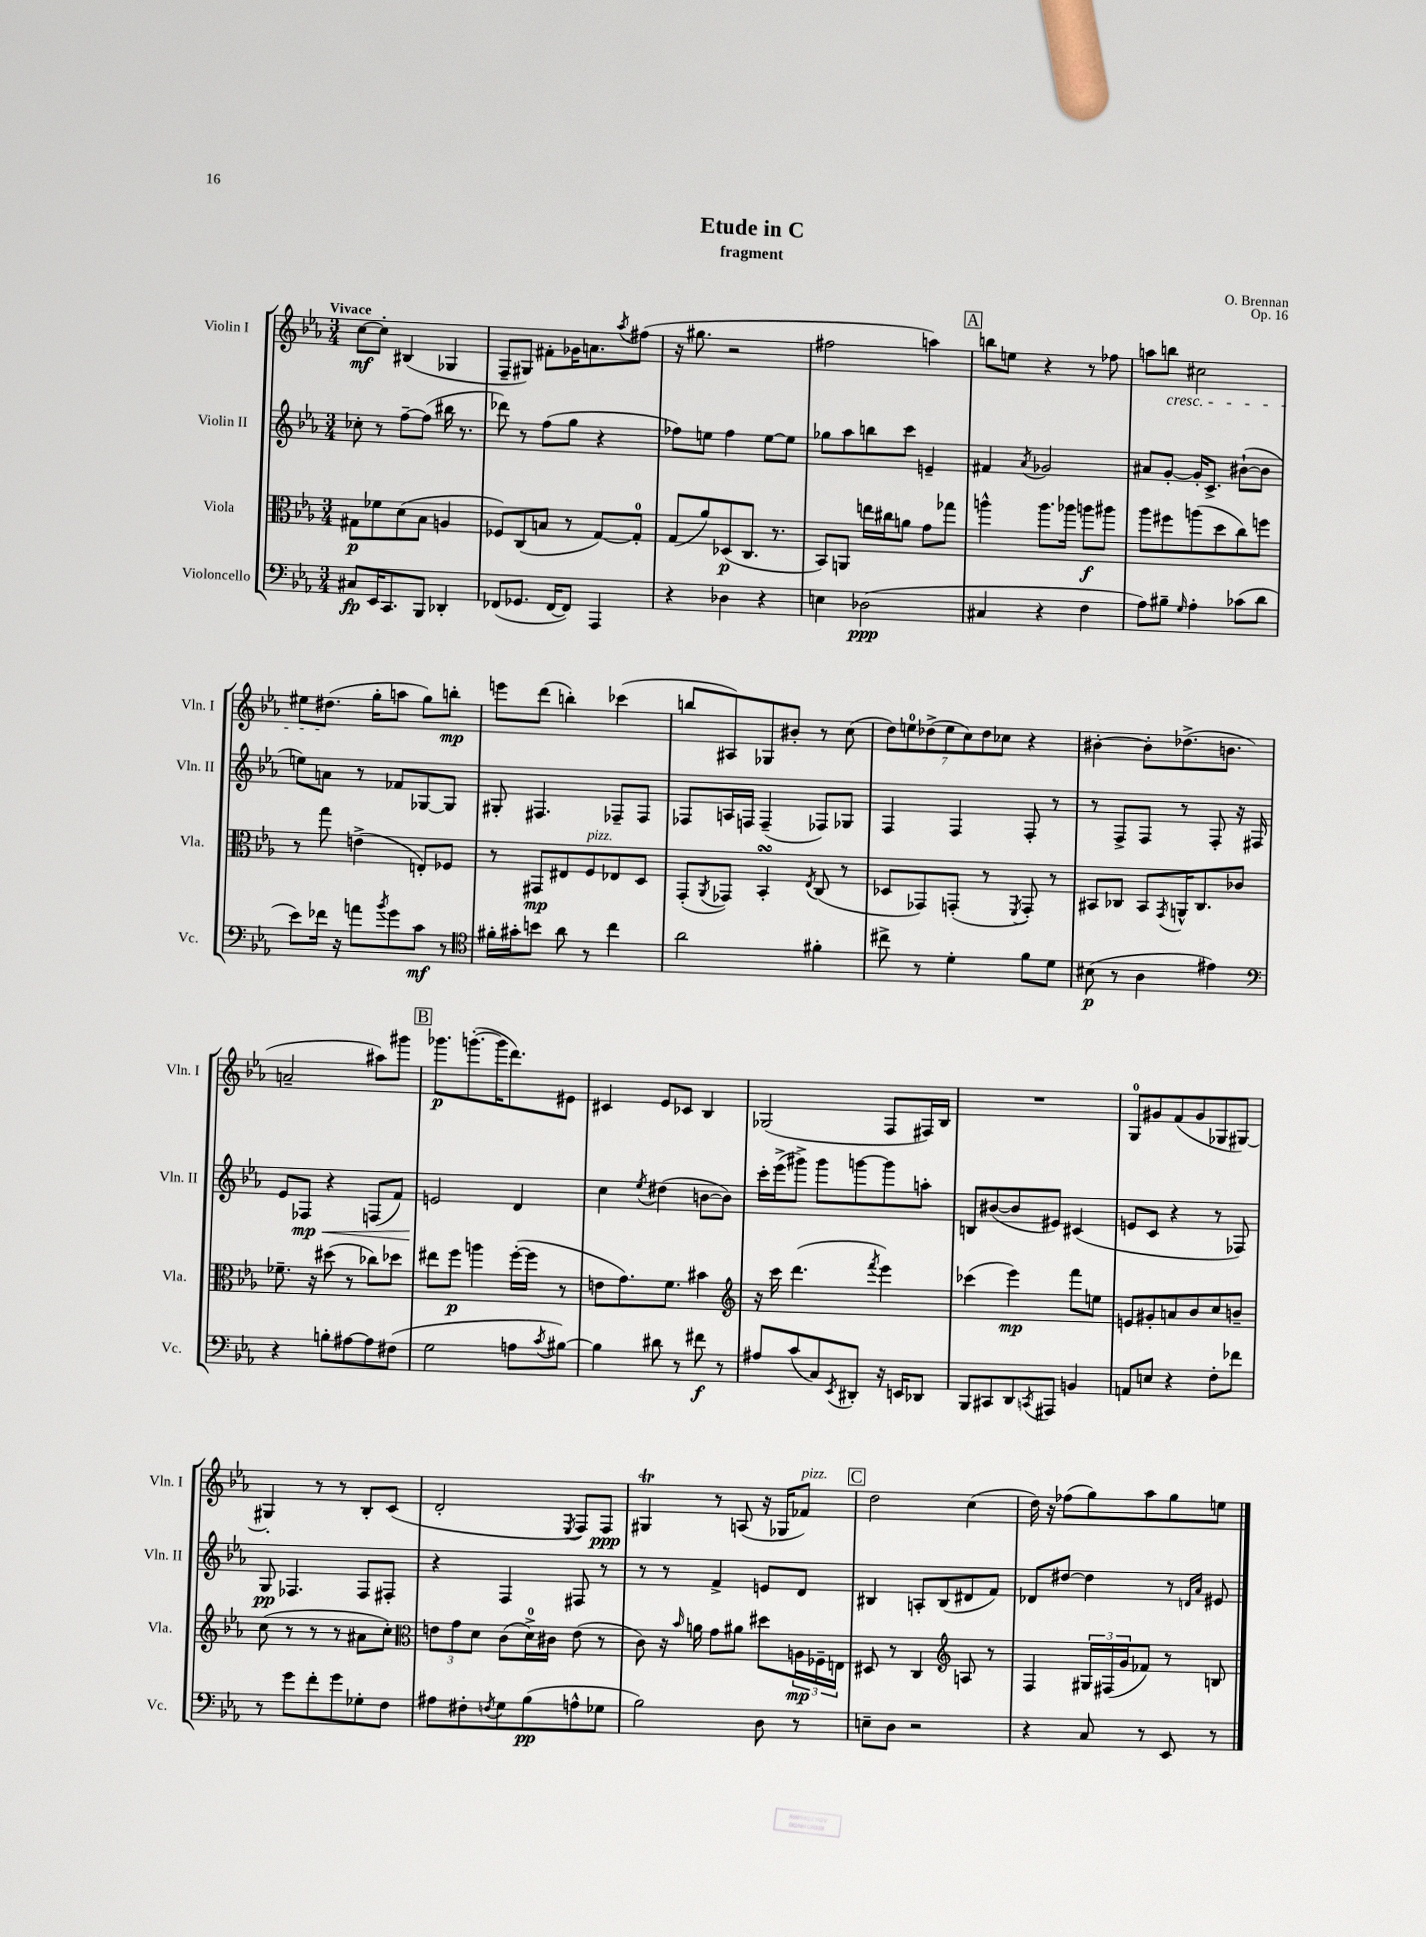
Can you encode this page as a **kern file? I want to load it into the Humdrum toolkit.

**kern	**dynam	**kern	**dynam	**kern	**dynam	**kern	**dynam
*part4	*part4	*part3	*part3	*part2	*part2	*part1	*part1
*staff4	*staff4	*staff3	*staff3	*staff2	*staff2	*staff1	*staff1
*I"Violoncello	*	*I"Viola	*	*I"Violin II	*	*I"Violin I	*
*I'Vc.	*	*I'Vla.	*	*I'Vln. II	*	*I'Vln. I	*
*clefF4	*	*clefC3	*	*clefG2	*	*clefG2	*
*k[b-e-a-]	*	*k[b-e-a-]	*	*k[b-e-a-]	*	*k[b-e-a-]	*
*M3/4	*	*M3/4	*	*M3/4	*	*M3/4	*
=1	=1	=1	=1	=1	=1	=1	=1
!	!	!	!	!	!	!LO:TX:a:B:t=Vivace	!
8C#X/L	fp	8G#X\L	p	8cc-X'\	.	[8cc\L	mf
16EE-/K	.	8f-X\	.	8r	.	8cc'\J]	.
8.CC/	.	.	.	.	.	.	.
.	.	(8d\	.	[8ff~\L	.	(4B#X/	.
8BBB-/J	.	8B-\J	.	(8ff\J]	.	.	.
4DD-X'/	.	4An/	.	16bb#X\	.	4G-X/	.
.	.	.	.	8.r	.	.	.
=2	=2	=2	=2	=2	=2	=2	=2
(8FF-X/L	.	8F-X/L)	.	8ddd-X\)	.	8F~/L	.
8.GG-X/J	.	(8C/	.	8r	.	8G#X/J)	.
.	.	8Bn/J	.	(8ff\L	.	8f#X'\L	.
[16FF-/KL	.	.	.	.	.	.	.
8FF-/J])	.	8r	.	8gg\J	.	16g-X\K	.
.	.	.	.	.	.	8.an\	.
4AAA-/	.	[8G/L)	.	4r	.	.	.
.	.	.	.	.	.	8qaa-/	.
.	.	8G'/J]	.	.	.	(8ff#X\J	.
=3	=3	=3	=3	=3	=3	=3	=3
4r	.	(8G/L	.	8ff-X\L)	.	16r	.
.	.	.	.	.	.	8.gg#X\	.
.	.	8a-/)	.	8een\J	.	.	.
4D-X\	.	(8D-X/	p	4ff-\	.	2r	.
.	.	8.C/J	.	.	.	.	.
4r	.	.	.	[8ee\L	.	.	.
.	.	8.r	.	.	.	.	.
.	.	.	.	8ee\J]	.	.	.
=4	=4	=4	=4	=4	=4	=4	=4
4En\	.	8BB-/L)	.	8gg-X\L	.	2ff#X\	.
.	.	8AAn/J	.	8aa-\	.	.	.
(2D-X\	ppp	16een\LL	.	8bbn\	.	.	.
.	.	16cc#X\J	.	.	.	.	.
.	.	8an\J	.	8ccc\J	.	.	.
.	.	8g\L	.	4en~/	.	4aan\)	.
.	.	8gg-X\J	.	.	.	.	.
!!LO:REH:place=s1:t=A
=5	=5	=5	=5	=5	=5	=5	=5
4C#X/	.	4aan^^\	.	4f#X/	.	8bbn\L	.
.	.	.	.	.	.	8een\J	.
.	.	.	.	8qa-/	.	.	.
4r	.	8.aa\L	.	2g-X/	.	4r	.
.	.	16aa-X\Jk	.	.	.	.	.
4F\	.	8aan\L	f	.	.	8r	.
.	.	8aa#X\J	.	.	.	8ff-X\	.
=6	=6	=6	=6	=6	=6	=6	=6
8A-\L)	.	8aa-\L	.	8a#X/L	.	8aan\L	.
!	!	!	!	!	!	!LO:TX:b:i:t=cresc.	!
8B#X~\J	.	8ff#X\	.	[8g'/J	.	8bbn\J	.
16qqG/	.	.	.	.	.	.	.
4A-'\	.	(8aan\	.	16g'/KL]	.	2cc#X\	.
.	.	.	.	8.c^/J	.	.	.
.	.	8dd\	.	.	.	.	.
(8c-X\L	.	8cc\)	.	([8b#X`\L	.	.	.
8d\J	.	8ffn\J	.	8b#\J]	.	.	.
!!LO:LB:g=z
=7	=7	=7	=7	=7	=7	=7	=7
8e-\L)	.	8r	.	8een\L)	.	8ee#X\L	.
16f-X\Jk	.	8gg\	.	8an\J	.	(8.dd#X\J	.
16r	.	.	.	.	.	.	.
8an\L	.	(4en^\	.	8r	.	.	.
.	.	.	.	.	.	16gg'\KL	.
8qb-/	.	.	.	.	.	.	.
8g\	.	.	.	8f-X/L	.	8aan\J	.
8c\J	mf	8En'/L)	.	[8G-X/	.	8gg\L)	.
8r	.	8F-X/J	.	8G-/J]	.	8bbn'\J	mp
=8	=8	=8	=8	=8	=8	=8	=8
*clefC4	*	*	*	*	*	*	*
16f#X'\LL	.	8r	.	8G#X'/	.	8eeen\L	.
16g#X'\J	.	.	.	.	.	.	.
8bn\J	.	8GG#X/L	mp	4.F#X/	.	(8ddd\J	.
8a-\	.	8E#X/	.	.	.	4bbn'\)	.
!	!	!LO:TX:a:i:t=pizz.	!	!	!	!	!
8r	.	8F/	.	.	.	.	.
4cc\	.	8E-X/	.	8F-X~/L	.	(4ccc-X\	.
.	.	8D/J	.	8F-/J	.	.	.
=9	=9	=9	=9	=9	=9	=9	=9
2a-\	.	(8GG'/L	.	8F-X/L	.	8bbn/L	.
.	.	8qAA-/	.	.	.	.	.
.	.	8GG-X/J)	.	16An/L	.	8A#X/)	.
.	.	.	.	16Fn/JJ	.	.	.
.	.	4BB-sSSS'/	.	(4F~/	.	8G-X/	.
.	.	.	.	.	.	8b#X'/J	.
.	.	8qE-/	.	.	.	.	.
4f#X'\	.	(8C/	.	8F-X/L)	.	8r	.
.	.	8r	.	8G-X/J	.	(8cc\	.
=10	=10	=10	=10	=10	=10	=10	=10
8cc#X^\	.	8D-X/L	.	4F/	.	14dd\L)	.
.	.	.	.	.	.	14een\	.
8r	.	8GG-X/)	.	.	.	.	.
.	.	.	.	.	.	(14dd-X^\	.
.	.	.	.	.	.	14ee\	.
4d'\	.	(8GGn'/J	.	4F/	.	.	.
.	.	.	.	.	.	14cc\)	.
.	.	.	.	.	.	14dd-\	.
.	.	8r	.	.	.	.	.
.	.	.	.	.	.	14cc-X\J	.
.	.	8qFF/	.	.	.	.	.
8f\L	.	8GG'/)	.	8F'/	.	4r	.
8d\J	.	8r	.	8r	.	.	.
=11	=11	=11	=11	=11	=11	=11	=11
(8B#X\	p	8BB#X/L	.	8r	.	[4b#X'\	.
8r	.	8C-X/J	.	8F^/L	.	.	.
4A-\	.	8BB#/L	.	8F/J	.	8b#'\L]	.
.	.	8qGG/	.	.	.	.	.
.	.	16AAn^^/K	.	8r	.	(8.dd-X^\	.
.	.	8.C-/	.	.	.	.	.
4e#X\)	.	.	.	8F'/	.	.	.
.	.	.	.	.	.	8.bn\J	.
.	.	8c-X/J	.	16r	.	.	.
.	.	.	.	16F#X/	.	.	.
!!LO:LB:g=z
=12	=12	=12	=12	=12	=12	=12	=12
*clefF4	*	*	*	*	*	*	*
4r	.	8.f-X~\	.	8e-/L	.	2an~/	.
!	!	!	!	!	!LO:HP:b	!	!
.	.	.	.	8F-X/J	< mp	.	.
.	.	16r	.	.	.	.	.
8Bn'\L	.	(8dd#X\	.	4r	.	.	.
[8A#X\	.	8r	.	.	.	.	.
8A#\]	.	8cc-X\L)	.	(8Fn/L	.	8aa#X\L)	.
(8F#X\J	.	8dd-X\J	.	8f/J)	.	8ggg#X\J	.
!!LO:REH:place=s1:t=B
=13	=13	=13	=13	=13	=13	=13	=13
2G\	.	8ee#X\L	.	2en/	.	8.ggg-X\L	p
.	.	8ff\J	p	.	.	.	.
.	.	.	.	.	.	([8.gggn'\	.
.	.	4aan\	.	.	.	.	.
.	.	.	.	.	.	16ggg\K]	.
.	.	.	.	.	.	8.ddd\)	.
8An\L	.	([16ff'\LL	.	4d/	[	.	.
.	.	16ff\JJ]	.	.	.	.	.
8qc/	.	.	.	.	.	.	.
[8B#X\J)	.	8r	.	.	.	8e#X\J	.
=14	=14	=14	=14	=14	=14	=14	=14
4B#\]	.	8en\L	.	4cc\	.	4c#X/	.
.	.	8.g\)	.	.	.	.	.
.	.	.	.	8qee-/	.	.	.
8d#X\	.	.	.	(4dd#X\	.	8e-/L	.
.	.	8.f\J	.	.	.	.	.
8r	.	.	.	.	.	8c-X/J	.
8f#X\	f	4b#X\	.	[8bn\L	.	4B-/	.
8r	.	.	.	8b\J])	.	.	.
=15	=15	=15	=15	=15	=15	=15	=15
*	*	*clefG2	*	*	*	*	*
8A#X/L	.	16r	.	16ccc'\LL	.	(2G-X/	.
.	.	16ccc\	.	(16eee-^\J	.	.	.
(8c/	.	(4.ddd\	.	8ggg#X^\J)	.	.	.
8C/)	.	.	.	8ggg#\L	.	.	.
8qEE-/	.	.	.	.	.	.	.
8DD#X'/J	.	.	.	[8gggn\	.	.	.
.	.	8qfff/	.	.	.	.	.
16r	.	4eee-\)	.	8ggg\]	.	8F/L	.
16EEn/KL	.	.	.	.	.	.	.
8DD-X/J	.	.	.	8aan'\J	.	16F#X/L)	.
.	.	.	.	.	.	16B-/JJ	.
=16	=16	=16	=16	=16	=16	=16	=16
8BBB-/L	.	(4ccc-X\	.	8Bn/L	.	2.r	.
8CC#X/	.	.	.	([8b#X/	.	.	.
8DD/	.	4eee-\)	mp	8b#/]	.	.	.
8qCCn/	.	.	.	.	.	.	.
8AAA#X/J	.	.	.	8e#X/J)	.	.	.
4BBn/	.	8fff\L	.	(4c#X/	.	.	.
.	.	8een\J	.	.	.	.	.
=17	=17	=17	=17	=17	=17	=17	=17
8AAn/L	.	8en/L	.	8en/L	.	8G/L	.
8En/J	.	8g#X'/	.	8c/J	.	8g#X/	.
4r	.	8an/	.	4r	.	(8f/	.
.	.	8b-/	.	.	.	8g#/	.
8F'\L	.	8cc/	.	8r	.	8G-X/	.
8f-X\J	.	8bn~/J	.	8F-X/)	.	[8G#X/J)	.
!!LO:LB:g=z
=18	=18	=18	=18	=18	=18	=18	=18
8r	.	(8cc\	.	8G/	pp	4G#X'/]	.
8g\L	.	8r	.	4.F-X/	.	.	.
8f'\	.	8r	.	.	.	8r	.
8g\	.	8r	.	.	.	8r	.
8G-X'\	.	8a#X\L	.	8F-/L	.	8B-'/L	.
8F\J	.	8cc'\J)	.	8F#X'/J	.	(8c/J	.
=19	=19	=19	=19	=19	=19	=19	=19
*	*	*clefC3	*	*	*	*	*
8A#X\L	.	12en\L	.	4r	.	2d'/	.
.	.	12g\	.	.	.	.	.
8F#X'\	.	.	.	.	.	.	.
.	.	12d\J	.	.	.	.	.
8qFn/	.	.	.	.	.	.	.
8G\	.	(8c\L	.	4F/	.	.	.
(8B-\	pp	16d^\L)	.	.	.	.	.
.	.	16c#X\JJ	.	.	.	.	.
.	.	.	.	.	.	8qE-/	.
8An^^\	.	(8e\	.	8F#X/	.	8F/L)	.
8G-X\J	.	8r	.	8r	.	8F/J	ppp
=20	=20	=20	=20	=20	=20	=20	=20
2B-\)	.	8c\)	.	8r	.	4G#Xt/	.
.	.	16r	.	8r	.	.	.
.	.	16qqb-/	.	.	.	.	.
.	.	16an\	.	.	.	.	.
.	.	8g\L	.	4f^/	.	8r	.
.	.	8a#X\J	.	.	.	(8An/	.
8D\	.	8dd#X\L	.	8en/L	.	16r	.
.	.	.	.	.	.	16G-X/KL	.
!	!	!	!	!	!	!LO:TX:a:i:t=pizz.	!
8r	.	24An\L	mp	8d/J	.	8f-X/J)	.
.	.	24F-X~\	.	.	.	.	.
.	.	24En\JJ	.	.	.	.	.
!!LO:REH:place=s1:t=C
=21	=21	=21	=21	=21	=21	=21	=21
8En~\L	.	8D#X/	.	4B#X/	.	2dd\	.
8D\J	.	8r	.	.	.	.	.
2r	.	4C/	.	8An'/L	.	.	.
.	.	.	.	(8B#/	.	.	.
*	*	*clefG2	*	*	*	*	*
.	.	8An/	.	8d#X/	.	(4cc\	.
.	.	8r	.	8f/J)	.	.	.
=22	=22	=22	=22	=22	=22	=22	=22
4r	.	4F/	.	8d-X/L	.	16dd\)	.
.	.	.	.	.	.	16r	.
.	.	.	.	[8dd#X/J	.	(8ff-X\L	.
8C/	.	24G#X/LL	.	4dd#\]	.	8gg\)	.
.	.	(24F#X/	.	.	.	.	.
.	.	24g/J	.	.	.	.	.
8r	.	8f-X/J)	.	.	.	8aa-\	.
8EE-/	.	8r	.	8r	.	8gg\	.
.	.	.	.	16qqdn/LL	.	.	.
.	.	.	.	16qqa-/JJ	.	.	.
8r	.	8Bn/	.	8e#X/	.	8een\J	.
==	==	==	==	==	==	==	==
*-	*-	*-	*-	*-	*-	*-	*-
